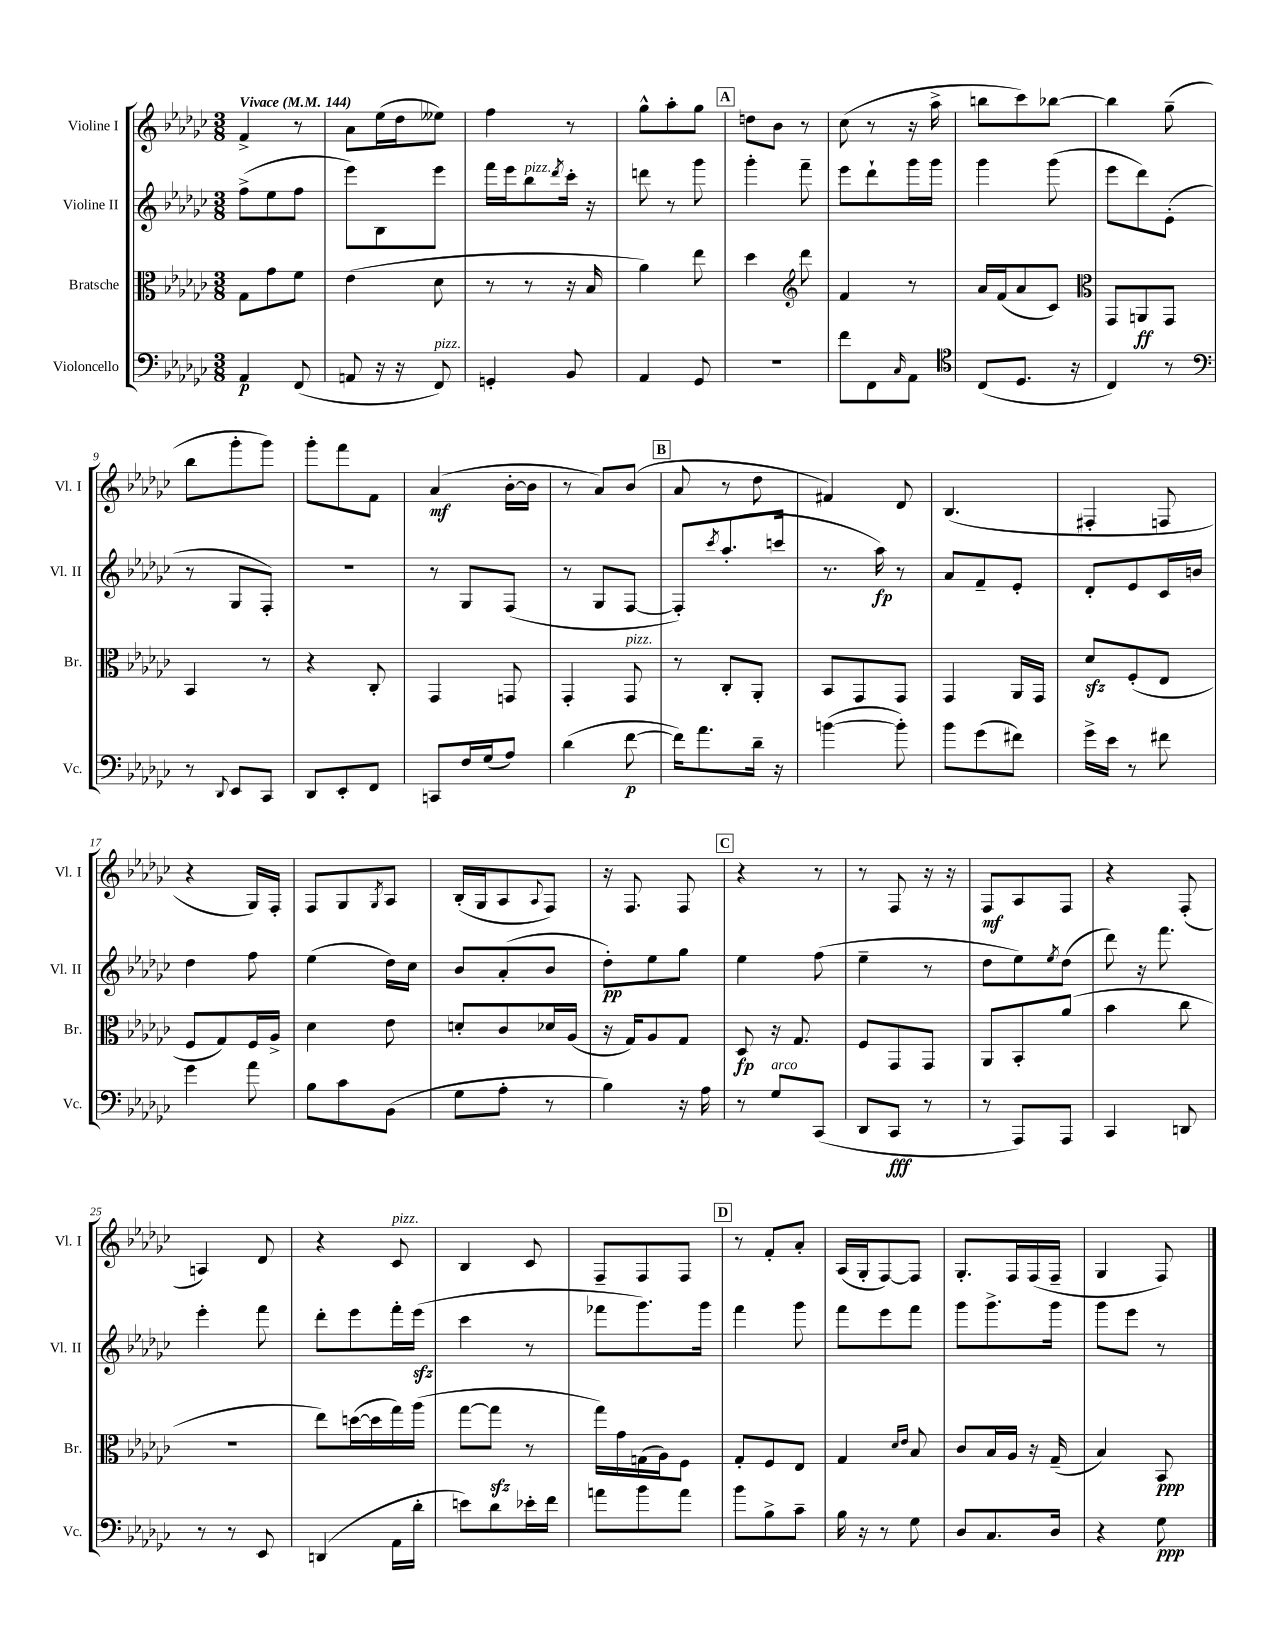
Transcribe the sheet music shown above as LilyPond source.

<<
\new StaffGroup <<
\new Staff = "s0" \with { instrumentName = "Violine I" shortInstrumentName = "Vl. I" } {
    \clef treble \key ges \major \numericTimeSignature \time 3/8 \tempo "Vivace" 4 = 144
    f'4-> r8 |
    aes'8 ees''16( des''16 eeses''8) |
    f''4 r8 |
    ges''8-^ aes''8-. ges''8 |
    \mark \markup { \box "A" } d''8 bes'8 r8 |
    ces''8( r8 r16 aes''16-> |
    b''8 ces'''8) bes''8~ |
    bes''4 ges''8--( |
    bes''8 ges'''8-. ges'''8) |
    ges'''8-. f'''8 f'8 |
    aes'4\mf( bes'16~-. bes'16 |
    r8 aes'8) bes'8( |
    \mark \markup { \box "B" } aes'8 r8 des''8 |
    fis'4) des'8 |
    bes4.( |
    fis4-. f8 |
    r4 ges16) f16-. |
    f8 ges8 \acciaccatura { ges8 } aes8 |
    bes16-.( ges16 aes8 \appoggiatura { aes8 } f8) |
    r16 f8. f8 |
    \mark \markup { \box "C" } r4 r8 |
    r8 f8 r16 r16 |
    f8\mf aes8 f8 |
    r4 f8-.( |
    a4) des'8 |
    r4 ces'8^\markup { \italic "pizz." } |
    bes4 ces'8 |
    f8-- f8 f8 |
    \mark \markup { \box "D" } r8 f'8-. aes'8-. |
    aes16( ges16-. f8~) f8 |
    ges8.-. f16 f16( f16-- |
    ges4 f8) \bar "|." |
}
\new Staff = "s1" \with { instrumentName = "Violine II" shortInstrumentName = "Vl. II" } {
    \clef treble \key ges \major \numericTimeSignature \time 3/8
    f''8->( ees''8 f''8 |
    ees'''8) bes8 ees'''8 |
    f'''16 ees'''16 bes''8^\markup { \italic "pizz." } \acciaccatura { des'''8 } ces'''16-. r16 |
    d'''8 r8 ges'''8 |
    \mark \markup { \box "A" } ges'''4-. f'''8-- |
    ees'''8 des'''8-! ges'''16 ges'''16 |
    ges'''4 ges'''8( |
    ees'''8 des'''8) ees'8-.( |
    r8 ges8 f8-.) |
    R4. |
    r8 ges8 f8( |
    r8 ges8 f8~ |
    \mark \markup { \box "B" } f8-.) \acciaccatura { ces'''8 } aes''8.-.( c'''16 |
    r8. aes''16\fp) r8 |
    aes'8 f'8-- ees'8-. |
    des'8-. ees'8 ces'16 b'16 |
    des''4 f''8 |
    ees''4( des''16) ces''16 |
    bes'8 aes'8-.( bes'8 |
    des''8-.\pp) ees''8 ges''8 |
    \mark \markup { \box "C" } ees''4 f''8( |
    ees''4-- r8 |
    des''8 ees''8) \acciaccatura { ees''8 } des''8( |
    des'''8) r16 f'''8. |
    ees'''4-. f'''8 |
    des'''8-. ees'''8 f'''16-. ees'''16\sfz( |
    ces'''4 r8 |
    fes'''8 ges'''8.) ges'''16 |
    \mark \markup { \box "D" } f'''4 ges'''8 |
    f'''8 ees'''8 f'''8 |
    ges'''8 ges'''8.-> ges'''16 |
    ges'''8 ees'''8 r8 \bar "|." |
}
\new Staff = "s2" \with { instrumentName = "Bratsche" shortInstrumentName = "Br." } {
    \clef alto \key ges \major \numericTimeSignature \time 3/8
    ges8 ges'8 f'8 |
    ees'4( des'8 |
    r8 r8 r16 bes16 |
    aes'4) ees''8 |
    \mark \markup { \box "A" } des''4 \clef treble des'''8 |
    f'4 r8 |
    aes'16 f'16( aes'8 ces'8) |
    \clef alto ges,8 a,8\ff ges,8 |
    bes,4 r8 |
    r4 ces8-. |
    ges,4 g,8 |
    ges,4-. ges,8^\markup { \italic "pizz." } |
    \mark \markup { \box "B" } r8 ces8-. aes,8-. |
    bes,8 ges,8 ges,8 |
    ges,4 aes,16 ges,16 |
    des'8\sfz f8-.( ees8 |
    f8 ges8) f16 aes16-> |
    des'4 ees'8 |
    d'8-. ces'8 des'16 aes16( |
    r16 ges16) aes8 ges8 |
    \mark \markup { \box "C" } des8\fp r16 ges8. |
    f8 ges,8 ges,8 |
    aes,8 bes,8-. aes'8( |
    bes'4 ces''8 |
    R4. |
    ees''8) d''16~( d''16 ges''16) aes''16( |
    ges''8~ ges''8\sfz r8 |
    ges''16) ges'16 g16( aes16) f8 |
    \mark \markup { \box "D" } ges8-. f8 ees8 |
    ges4 \grace { des'16 ees'16 } bes8 |
    ces'8 bes16 aes16 r16 ges16--( |
    bes4) bes,8\ppp \bar "|." |
}
\new Staff = "s3" \with { instrumentName = "Violoncello" shortInstrumentName = "Vc." } {
    \clef bass \key ges \major \numericTimeSignature \time 3/8
    aes,4\p f,8( |
    a,8 r16 r16 f,8^\markup { \italic "pizz." }) |
    g,4-. bes,8 |
    aes,4 ges,8 |
    \mark \markup { \box "A" } R4. |
    f'8 f,8 \grace { ces16 } aes,8 |
    \clef tenor ces8( des8. r16 |
    ces4) r8 |
    \clef bass r8 \appoggiatura { des,8 } ees,8 ces,8 |
    des,8 ees,8-. f,8 |
    c,8 f16 ges16( aes8) |
    des'4( f'8~\p |
    \mark \markup { \box "B" } f'16) aes'8. des'16-- r16 |
    b'4~( b'8-.) |
    bes'8 ges'8( fis'8) |
    ges'16-> ees'16 r8 fis'8 |
    ges'4 aes'8 |
    bes8 ces'8 bes,8( |
    ges8 aes8-. r8 |
    bes4) r16 aes16 |
    \mark \markup { \box "C" } r8 ges8^\markup { \italic "arco" } ces,8( |
    des,8 ces,8\fff r8 |
    r8 aes,,8) aes,,8 |
    ces,4 d,8 |
    r8 r8 ees,8 |
    d,4( aes,16 des'16-. |
    e'8) des'8 ees'16-. f'16 |
    a'8 bes'8 a'8 |
    \mark \markup { \box "D" } bes'8 bes8-> ces'8-- |
    bes16 r16 r8 ges8 |
    des8 ces8. des16 |
    r4 ges8\ppp \bar "|." |
}
>>
>>
